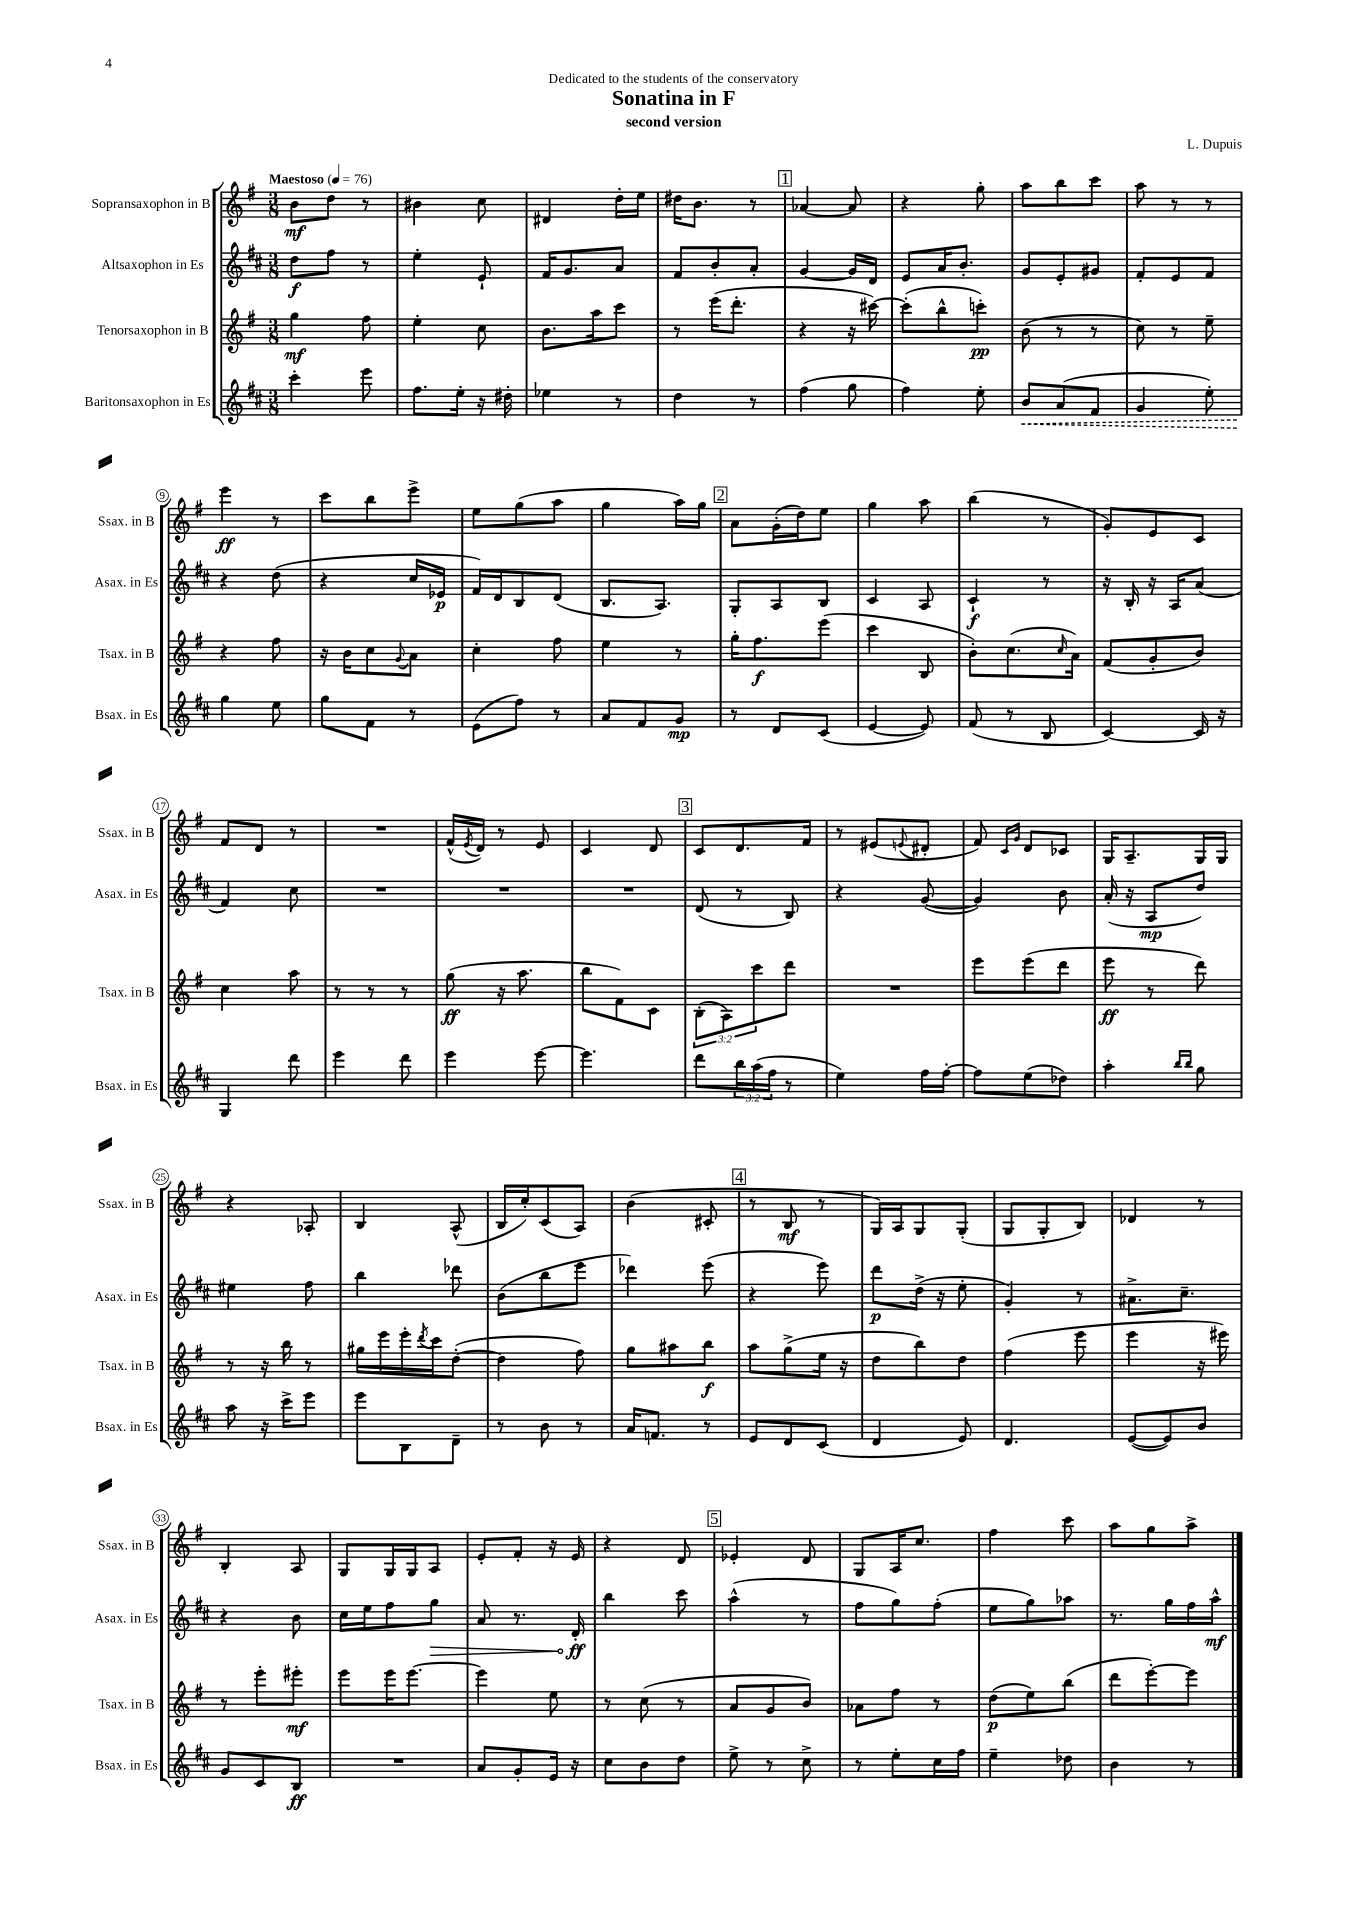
\header { title = "Sonatina in F" composer = "L. Dupuis" subtitle = "second version" dedication = "Dedicated to the students of the conservatory" }
<<
\new StaffGroup <<
\new Staff = "s0" \with { instrumentName = "Sopransaxophon in B" shortInstrumentName = "Ssax. in B" } {
    \clef treble \key g \major \numericTimeSignature \time 3/8 \tempo "Maestoso" 4 = 76
    b'8\mf d''8 r8 |
    bis'4 c''8 |
    dis'4 d''16-. e''16 |
    dis''16 b'8. r8 |
    \mark \markup { \box "1" } aes'4~ aes'8 |
    r4 g''8-. |
    a''8 b''8 c'''8 |
    a''8 r8 r8 |
    e'''4\ff r8 |
    c'''8 b''8 e'''8-> |
    e''8 g''8( a''8 |
    g''4 a''16) g''16 |
    \mark \markup { \box "2" } a'8 g'16-.( d''16) e''8 |
    g''4 a''8 |
    b''4( r8 |
    g'8-.) e'8 c'8 |
    fis'8 d'8 r8 |
    R4. |
    fis'16-^( \acciaccatura { e'8 } d'16) r8 e'8 |
    c'4 d'8 |
    \mark \markup { \box "3" } c'8 d'8. fis'16 |
    r8 eis'8( \appoggiatura { e'8 } dis'8-. |
    fis'8) \grace { c'16 g'16 } d'8 ces'8 |
    g16 a8.-- g16 g16 |
    r4 aes8-. |
    b4 a8-^( |
    b16 c''16-.) c'8( a8) |
    b'4( cis'8-. |
    \mark \markup { \box "4" } r8 b8\mf r8 |
    g16) a16 g8 g8-.( |
    g8 g8-. b8) |
    des'4 r8 |
    b4-. a8 |
    g8 g16 g16 a8 |
    e'8-. fis'8-. r16 e'16 |
    r4 d'8 |
    \mark \markup { \box "5" } ees'4-. d'8 |
    g8 a16 c''8. |
    fis''4 c'''8 |
    a''8 g''8 a''8-> \bar "|." |
}
\new Staff = "s1" \with { instrumentName = "Altsaxophon in Es" shortInstrumentName = "Asax. in Es" } {
    \clef treble \key d \major \numericTimeSignature \time 3/8
    d''8\f fis''8 r8 |
    e''4-. e'8-! |
    fis'16 g'8. a'8 |
    fis'8 b'8-. a'8-. |
    \mark \markup { \box "1" } g'4~ g'16 d'16 |
    e'8 a'16 b'8.-. |
    g'8 e'8-. gis'8 |
    fis'8-. e'8 fis'8 |
    r4 d''8( |
    r4 cis''16 ees'16\p |
    fis'16) d'16 b8 d'8( |
    b8. a8.) |
    \mark \markup { \box "2" } g8-. a8 b8 |
    cis'4 a8 |
    cis'4-!\f r8 |
    r16 b16-. r16 a16 a'8( |
    fis'4) cis''8 |
    R4. |
    R4. |
    R4. |
    \mark \markup { \box "3" } d'8( r8 b8) |
    r4 g'8~( |
    g'4) b'8 |
    a'16-.( r16 a8\mp d''8) |
    eis''4 fis''8 |
    b''4 des'''8 |
    b'8( b''8 e'''8 |
    des'''4) e'''8( |
    \mark \markup { \box "4" } r4 e'''8) |
    d'''8\p d''16->( r16 e''8-. |
    g'4-.) r8 |
    ais'8.-> cis''8.-- |
    r4 b'8 |
    cis''16 e''16 fis''8 \once \override Hairpin.circled-tip = ##t g''8\> |
    a'8 r8. d'16-.\ff\! |
    b''4 cis'''8 |
    \mark \markup { \box "5" } a''4-^( r8 |
    fis''8 g''8) fis''8-.( |
    e''8 g''8) aes''8 |
    r8. g''16 fis''16 a''16-^\mf \bar "|." |
}
\new Staff = "s2" \with { instrumentName = "Tenorsaxophon in B" shortInstrumentName = "Tsax. in B" } {
    \clef treble \key g \major \numericTimeSignature \time 3/8 \override Staff.TupletNumber.text = #tuplet-number::calc-fraction-text
    g''4\mf fis''8 |
    e''4-. c''8 |
    b'8. a''16 c'''8 |
    r8 e'''16( d'''8.-. |
    \mark \markup { \box "1" } r4 r16 cis'''16~) |
    cis'''8-.( b''8-^ c'''8-.\pp) |
    b'8( r8 r8 |
    c''8) r8 e''8-- |
    r4 fis''8 |
    r16 b'16 c''8 \appoggiatura { g'8 } a'8 |
    c''4-. fis''8 |
    e''4 r8 |
    \mark \markup { \box "2" } g''16-. fis''8.\f e'''8( |
    c'''4 b8 |
    b'8-.) c''8.( \grace { c''16 } a'16) |
    fis'8( g'8-. b'8) |
    c''4 a''8 |
    r8 r8 r8 |
    g''8\ff( r16 a''8. |
    b''8 fis'8) c'8 |
    \mark \markup { \box "3" } \tuplet 3/2 { b8-.( a8) c'''8 } d'''8 |
    R4. |
    e'''8 e'''8( d'''8 |
    e'''8\ff r8 d'''8) |
    r8 r16 b''16 r8 |
    gis''16 e'''16 e'''16-. \acciaccatura { d'''8 } c'''16 d''8~-.( |
    d''4 fis''8) |
    g''8 ais''8 b''8\f |
    \mark \markup { \box "4" } a''8 g''8->( e''16 r16 |
    d''8 b''8) d''8 |
    fis''4( e'''8 |
    e'''4 r16 eis'''16) |
    r8 e'''8-. eis'''8-.\mf |
    e'''8 e'''16 e'''8.~ |
    e'''4 e''8 |
    r8 c''8( r8 |
    \mark \markup { \box "5" } a'8 g'8 b'8) |
    aes'8 fis''8 r8 |
    d''8\p( e''8) b''8( |
    d'''8 e'''8~-.) e'''8 \bar "|." |
}
\new Staff = "s3" \with { instrumentName = "Baritonsaxophon in Es" shortInstrumentName = "Bsax. in Es" } {
    \clef treble \key d \major \numericTimeSignature \time 3/8 \override Staff.TupletNumber.text = #tuplet-number::calc-fraction-text
    cis'''4-. e'''8 |
    fis''8. e''16-. r16 dis''16-. |
    ees''4 r8 |
    d''4 r8 |
    \mark \markup { \box "1" } fis''4( g''8 |
    fis''4) e''8-. |
    \once \override Hairpin.style = #'dashed-line b'8\< a'8( fis'8 |
    g'4 e''8-.) |
    g''4\! e''8 |
    g''8 fis'8 r8 |
    e'8( fis''8) r8 |
    a'8 fis'8 g'8\mp |
    \mark \markup { \box "2" } r8 d'8 cis'8( |
    e'4~ e'8) |
    fis'8( r8 b8 |
    cis'4~) cis'16 r16 |
    g4 d'''8 |
    e'''4 d'''8 |
    e'''4 e'''8~ |
    e'''4. |
    \mark \markup { \box "3" } d'''8 \tuplet 3/2 { b''16 a''16( fis''16 } r8 |
    e''4) fis''16 fis''16~-. |
    fis''8 e''8( des''8) |
    a''4-. \grace { b''16 b''16 } g''8 |
    a''8 r16 cis'''16-> e'''8 |
    e'''8 b8 d'8-- |
    r8 b'8 r8 |
    a'16 f'8. r8 |
    \mark \markup { \box "4" } e'8 d'8 cis'8( |
    d'4 e'8) |
    d'4. |
    e'8~( e'8) b'8 |
    g'8 cis'8 b8\ff |
    R4. |
    a'8 g'8-. e'16 r16 |
    cis''8 b'8 d''8 |
    \mark \markup { \box "5" } e''8-> r8 cis''8-> |
    r8 e''8-. cis''16 fis''16 |
    e''4-- des''8 |
    b'4 r8 \bar "|." |
}
>>
>>
\layout { \context { \Score \override BarNumber.stencil = #(make-stencil-circler 0.1 0.3 ly:text-interface::print) } }
